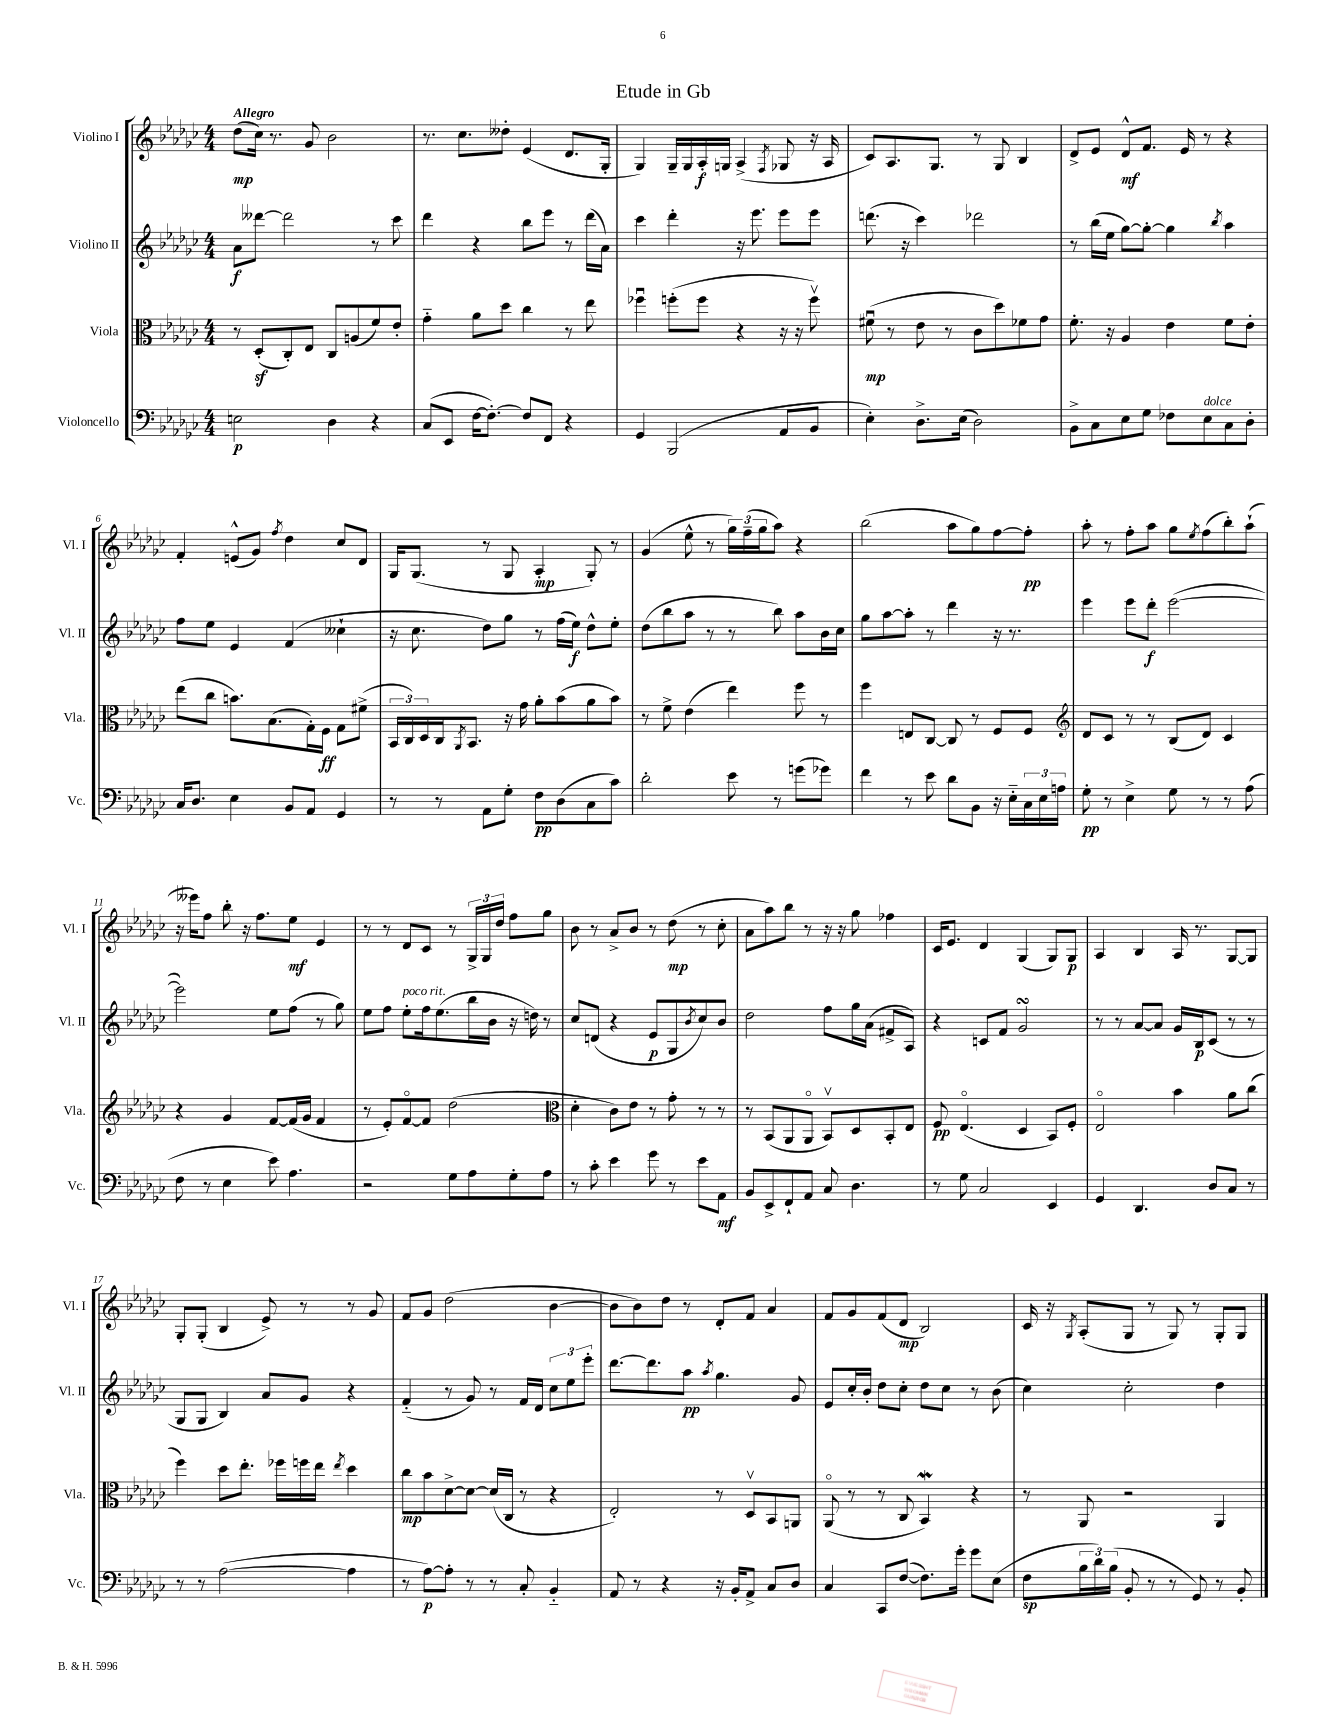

**kern	**dynam	**kern	**dynam	**kern	**dynam	**kern	**dynam
*part4	*part4	*part3	*part3	*part2	*part2	*part1	*part1
*staff4	*staff4	*staff3	*staff3	*staff2	*staff2	*staff1	*staff1
*I"Violoncello	*	*I"Viola	*	*I"Violino II	*	*I"Violino I	*
*I'Vc.	*	*I'Vla.	*	*I'Vl. II	*	*I'Vl. I	*
*clefF4	*	*clefC3	*	*clefG2	*	*clefG2	*
*k[b-e-a-d-g-c-]	*	*k[b-e-a-d-g-c-]	*	*k[b-e-a-d-g-c-]	*	*k[b-e-a-d-g-c-]	*
*M4/4	*	*M4/4	*	*M4/4	*	*M4/4	*
=1	=1	=1	=1	=1	=1	=1	=1
!	!	!	!	!	!	!LO:TX:a:B:t=Allegro	!
2En\	p	8r	.	8a-\L	f	(8dd-\L	mp
.	.	(8D-z'/L	.	[8ddd--X\J	.	16cc-\Jk)	.
.	.	.	.	.	.	8.r	.
.	.	8C-'/)	.	2ddd--\]	.	.	.
.	.	8E-/J	.	.	.	8g-/	.
4D-\	.	8C-/L	.	.	.	2b-\	.
.	.	(8An/	.	.	.	.	.
4r	.	8f/)	.	8r	.	.	.
.	.	8e-'/J	.	8ccc-\	.	.	.
=2	=2	=2	=2	=2	=2	=2	=2
(8C-/L	.	4g-\	.	4ddd-\	.	8.r	.
8EE-/J	.	.	.	.	.	.	.
.	.	.	.	.	.	8.cc-\L	.
[16F\KL	.	8a-\L	.	4r	.	.	.
8.F'\J_)	.	.	.	.	.	.	.
.	.	8dd-\J	.	.	.	8dd--X'\J	.
8F/L]	.	4cc-\	.	8bb-\L	.	(4e-/	.
8FF/J	.	.	.	8eee-\J	.	.	.
4r	.	8r	.	8r	.	8.d-/L	.
.	.	8ee-\	.	(16ddd-\LL	.	.	.
.	.	.	.	16a-\JJ)	.	16G-'/Jk	.
=3	=3	=3	=3	=3	=3	=3	=3
4GG-/	.	4ff-Xu\	.	4ccc-\	.	4G-/)	.
(2BBB-/	.	(8ffn'\L	.	4ddd-'\	.	16G-~/LL	.
.	.	.	.	.	.	16G-/	.
.	.	8ff\J	.	.	.	16A-'/	f
.	.	.	.	.	.	16Gn/JJ	.
.	.	4r	.	16r	.	(4A-^/	.
.	.	.	.	8.eee-\	.	.	.
.	.	.	.	.	.	8qF/	.
8AA-/L	.	16r	.	8eee-\L	.	8G-X/	.
.	.	16r	.	.	.	.	.
8BB-/J	.	8ffv\)	.	8eee-\J	.	16r	.
.	.	.	.	.	.	16A-/	.
=4	=4	=4	=4	=4	=4	=4	=4
4E-'\)	.	(8f#Xu\	mp	(8.dddn\	.	8c-/L)	.
.	.	8r	.	.	.	8.A-/	.
.	.	.	.	16r	.	.	.
8.D-^\L	.	8e-\	.	4ccc-\)	.	.	.
.	.	.	.	.	.	8.G-/J	.
.	.	8r	.	.	.	.	.
(16E-\Jk	.	.	.	.	.	.	.
2D-\)	.	8c-\L	.	2ddd-X\	.	8r	.
.	.	8dd-\)	.	.	.	8G-/	.
.	.	8f-X\	.	.	.	4B-/	.
.	.	8g-\J	.	.	.	.	.
=5	=5	=5	=5	=5	=5	=5	=5
8BB-^\L	.	8.f'\	.	8r	.	8d-^/L	.
8C-\	.	.	.	(16bb-\LL	.	8e-/J	.
.	.	16r	.	16ee-\JJ	.	.	.
8E-\	.	4A-/	.	[8gg-\L)	.	8d-^^/L	mf
8G-\J	.	.	.	8gg-'\J_	.	8.f/J	.
8F-X\L	.	4e-\	.	4gg-\]	.	.	.
.	.	.	.	.	.	16e-/	.
!LO:TX:a:i:t=dolce	!	!	!	!	!	!	!
8E-\	.	.	.	.	.	8r	.
.	.	.	.	8qbb-/	.	.	.
8C-\	.	8f\L	.	4aa-\	.	4r	.
8D-'\J	.	8e-'\J	.	.	.	.	.
!!LO:LB:g=z
=6	=6	=6	=6	=6	=6	=6	=6
16C-/KL	.	(8ee-\L	.	8ff\L	.	4f'/	.
8.D-/J	.	.	.	.	.	.	.
.	.	8cc-\J	.	8ee-\J	.	.	.
4E-\	.	8.bn\L)	.	4e-/	.	(8en^^/L	.
.	.	.	.	.	.	8g-/J)	.
.	.	(8.B-\	.	.	.	.	.
.	.	.	.	.	.	8qff/	.
8BB-/L	.	.	.	(4f/	.	4dd-\	.
8AA-/J	.	16G-'\L)	.	.	.	.	.
.	.	16F\JJ	ff	.	.	.	.
4GG-/	.	8G-\L	.	4cc--X`\	.	8cc-/L	.
.	.	(8f#X^\J	.	.	.	8d-/J	.
=7	=7	=7	=7	=7	=7	=7	=7
8r	.	24BB-/LL	.	16r	.	16G-/KL	.
.	.	24C-/)	.	.	.	.	.
.	.	.	.	8.cc-\	.	(8.G-/J	.
.	.	24D-/	.	.	.	.	.
8r	.	16C-/J	.	.	.	.	.
.	.	8qAA-/	.	.	.	.	.
.	.	8.BB-/J	.	.	.	.	.
8AA-\L	.	.	.	8dd-\L)	.	8r	.
8G-'\J	.	16r	.	8gg-\J	.	8G-/	.
.	.	16g-\	.	.	.	.	.
8F\L	pp	8a-'\L	.	8r	.	4A-'/	mp
(8D-\	.	(8b-\	.	(16ff\LL	.	.	.
.	.	.	.	16ee-\JJ)	f	.	.
8C-\	.	8a-\	.	8dd-^^\L	.	8G-'/)	.
8c-\J)	.	8b-\J)	.	8ee-'\J	.	8r	.
=8	=8	=8	=8	=8	=8	=8	=8
2d-'\	.	8r	.	(8dd-\L	.	(4g-/	.
.	.	8f^\	.	8bb-\	.	.	.
.	.	(4e-\	.	8aa-\J	.	8ee-^^\	.
.	.	.	.	8r	.	8r	.
8e-\	.	4ee-\)	.	8r	.	24gg-\LL)	.
.	.	.	.	.	.	(24ff~\	.
.	.	.	.	.	.	24gg-\J	.
8r	.	.	.	8bb-\)	.	8aa-\J)	.
(8gn\L	.	8ff\	.	8aa-\L	.	4r	.
8g-X\J)	.	8r	.	16b-\L	.	.	.
.	.	.	.	16cc-\JJ	.	.	.
=9	=9	=9	=9	=9	=9	=9	=9
4f\	.	4ff\	.	8gg-\L	.	(2bb-\	.
.	.	.	.	[8aa-\	.	.	.
8r	.	8En/L	.	8aa-'\J]	.	.	.
8e-\	.	[8C-/J	.	8r	.	.	.
8d-\L	.	8C-/]	.	4ddd-\	.	8aa-\L	.
8BB-\J	.	8r	.	.	.	8gg-\)	.
16r	.	8F/L	.	16r	.	[8ff\	.
16E-\LL	.	.	.	8.r	.	.	.
24C-\	.	8F/J	.	.	.	8ff'\J]	pp
24E-\	.	.	.	.	.	.	.
24An\JJ	.	.	.	.	.	.	.
=10	=10	=10	=10	=10	=10	=10	=10
*	*	*clefG2	*	*	*	*	*
8G-'\	pp	8d-/L	.	4eee-\	.	8aa-'\	.
8r	.	8c-/J	.	.	.	8r	.
4E-^\	.	8r	.	8eee-\L	.	8ff'\L	.
.	.	8r	.	8ddd-'\J	f	8aa-\J	.
8G-\	.	(8B-/L	.	([2eee-\	.	8gg-\L	.
.	.	.	.	.	.	8qee-/	.
8r	.	8d-/J)	.	.	.	(8ff\	.
8r	.	4c-/	.	.	.	8bb-'\)	.
(8A-\	.	.	.	.	.	(8aa-`\J	.
!!LO:LB:g=z
=11	=11	=11	=11	=11	=11	=11	=11
8F\	.	4r	.	2eee-\])	.	16r	.
.	.	.	.	.	.	16eee--X\KL)	.
8r	.	.	.	.	.	8ff\J	.
4E-\	.	4g-/	.	.	.	8bb-'\	.
.	.	.	.	.	.	16r	.
.	.	.	.	.	.	8.ff\L	.
8e-\)	.	[8f/L	.	8ee-\L	.	.	.
4.A-\	.	(16f/L]	.	(8ff\J	.	8ee-\J	mf
.	.	16g-/JJ	.	.	.	.	.
.	.	4f/	.	8r	.	4e-/	.
.	.	.	.	8gg-\)	.	.	.
=12	=12	=12	=12	=12	=12	=12	=12
2r	.	8r	.	8ee-\L	.	8r	.
.	.	8e-'/L)	.	8ff\J	.	8r	.
!	!	!	!	!LO:TX:a:i:t=poco rit.	!	!	!
.	.	[8f/	.	8ee-'\L	.	8d-/L	.
.	.	8f/J]	.	16ff\k	.	8c-/J	.
.	.	.	.	(8.ee-\	.	.	.
8G-\L	.	(2dd-\	.	.	.	8r	.
8A-\	.	.	.	16bb-\L	.	24G-^/LL	.
.	.	.	.	.	.	24G-/	.
.	.	.	.	16b-\JJ	.	.	.
.	.	.	.	.	.	24dd-/JJ	.
8G-'\	.	.	.	16r	.	8ff\L	.
.	.	.	.	16ddn\)	.	.	.
8A-\J	.	.	.	8r	.	8gg-\J	.
=13	=13	=13	=13	=13	=13	=13	=13
*	*	*clefC3	*	*	*	*	*
8r	.	4d-'\	.	8cc-/L	.	8b-\	.
8c-'\	.	.	.	(8dn/J	.	8r	.
4e-\	.	8c-\L)	.	4r	.	8a-^/L	.
.	.	8e-\J	.	.	.	8b-/J	.
8g-\	.	8r	.	8e-/L	p	8r	.
8r	.	8g-'\	.	8G-/	.	(8dd-\	mp
.	.	.	.	8qb-/	.	.	.
8e-\L	.	8r	.	8cc-/)	.	8r	.
8AA-\J	mf	8r	.	8b-/J	.	8cc-'\	.
=14	=14	=14	=14	=14	=14	=14	=14
8BB-/L	.	8r	.	2dd-\	.	8a-\L	.
8EE-^/	.	(8BB-/L	.	.	.	8aa-\)	.
8FF`/	.	8AA-/	.	.	.	8bb-\J	.
8AA-/J	.	8AA-/J	.	.	.	8r	.
8C-/	.	8BB-v/L)	.	8ff\L	.	16r	.
.	.	.	.	.	.	16r	.
4.D-\	.	8D-/	.	16gg-\L	.	8gg-\	.
.	.	.	.	(16a-\JJ	.	.	.
.	.	8BB-'/	.	8f#X^/L	.	4ff-X\	.
.	.	8E-/J	.	8A-/J)	.	.	.
=15	=15	=15	=15	=15	=15	=15	=15
8r	.	8F/	pp	4r	.	16c-/KL	.
.	.	.	.	.	.	8.e-/J	.
8G-\	.	(4.E-/	.	.	.	.	.
2C-/	.	.	.	8cn/L	.	4d-/	.
.	.	.	.	8f/J	.	.	.
.	.	4D-/	.	2g-sSSs/	.	(4G-/	.
4EE-/	.	8BB-/L)	.	.	.	8G-/L)	.
.	.	8F'/J	.	.	.	8G-/J	p
=16	=16	=16	=16	=16	=16	=16	=16
4GG-/	.	2E-/	.	8r	.	4A-/	.
.	.	.	.	8r	.	.	.
4.DD-/	.	.	.	[8a-/L	.	4B-/	.
.	.	.	.	8a-/J]	.	.	.
.	.	4b-\	.	16g-/LL	.	16A-/	.
.	.	.	.	16B-/J	p	8.r	.
8D-/L	.	.	.	(8c-/J	.	.	.
8C-/J	.	8a-\L	.	8r	.	[8G-/L	.
8r	.	(8cc-\J	.	8r	.	8G-/J]	.
!!LO:LB:g=z
=17	=17	=17	=17	=17	=17	=17	=17
8r	.	4ff\)	.	8G-/L	.	8G-'/L	.
8r	.	.	.	8G-/J	.	(8G-'/J	.
([2A-\	.	8dd-\L	.	4B-/)	.	4B-/	.
.	.	8.ee-'\J	.	.	.	.	.
.	.	.	.	8a-/L	.	8e-^/)	.
.	.	16ff-X\LL	.	.	.	.	.
.	.	16ffn\	.	8g-/J	.	8r	.
.	.	16ee-\JJ	.	.	.	.	.
.	.	8qee-/	.	.	.	.	.
4A-\]	.	4dd-\	.	4r	.	8r	.
.	.	.	.	.	.	8g-/	.
=18	=18	=18	=18	=18	=18	=18	=18
8r	.	8cc-\L	mp	(4f/	.	8f/L	.
[8A-\L)	p	8b-\	.	.	.	8g-/J	.
8A-'\J]	.	[8d-^\	.	8r	.	(2dd-\	.
8r	.	8d-\J_	.	8g-/)	.	.	.
8r	.	(16d-/LL]	.	8r	.	.	.
.	.	16C-/JJ	.	.	.	.	.
8C-'/	.	8r	.	16f/LL	.	.	.
.	.	.	.	16d-/JJ	.	.	.
4BB-/	.	4r	.	12cc-\L	.	[4b-\	.
.	.	.	.	12ee-\	.	.	.
.	.	.	.	12eee-'\J	.	.	.
=19	=19	=19	=19	=19	=19	=19	=19
8AA-/	.	2E-'/)	.	[8.ddd-\L	.	8b-\L]	.
8r	.	.	.	.	.	8b-\)	.
.	.	.	.	8.ddd-\]	.	.	.
4r	.	.	.	.	.	8dd-\J	.
.	.	.	.	8aa-\J	pp	8r	.
.	.	.	.	8qaa-/	.	.	.
16r	.	8r	.	4.gg-\	.	8d-'/L	.
16BB-'/KL	.	.	.	.	.	.	.
8AA-^/J	.	8D-v/L	.	.	.	8f/J	.
8C-/L	.	8BB-/	.	.	.	4a-/	.
8D-/J	.	8AAn/J	.	8g-/	.	.	.
=20	=20	=20	=20	=20	=20	=20	=20
4C-/	.	(8AA-/	.	8e-/L	.	8f/L	.
.	.	8r	.	16cc-'/L	.	8g-/	.
.	.	.	.	16b-'/JJ	.	.	.
8CC-/L	.	8r	.	8dd-\L	.	(8f/	.
([8F/J	.	8C-/	.	8cc-'\J	.	8d-/J	mp
8.F\L])	.	4BB-W/)	.	8dd-\L	.	2B-/)	.
.	.	.	.	8cc-\J	.	.	.
16g-'\Jk	.	.	.	.	.	.	.
8g-\L	.	4r	.	8r	.	.	.
(8E-\J	.	.	.	(8b-\	.	.	.
=21	=21	=21	=21	=21	=21	=21	=21
8F\L	sp	8r	.	4cc-\)	.	16c-/	.
.	.	.	.	.	.	16r	.
.	.	.	.	.	.	8qG-/	.
24B-\L	.	8AA-/	.	.	.	(8A-'/L	.
24d-\)	.	.	.	.	.	.	.
(24B-\JJ	.	.	.	.	.	.	.
8BB-'/	.	2r	.	2cc-'\	.	8G-/J	.
8r	.	.	.	.	.	8r	.
8r	.	.	.	.	.	8G-/)	.
8GG-/)	.	.	.	.	.	8r	.
8r	.	4AA-/	.	4dd-\	.	8G-'/L	.
8BB-'/	.	.	.	.	.	8G-/J	.
==	==	==	==	==	==	==	==
*-	*-	*-	*-	*-	*-	*-	*-
